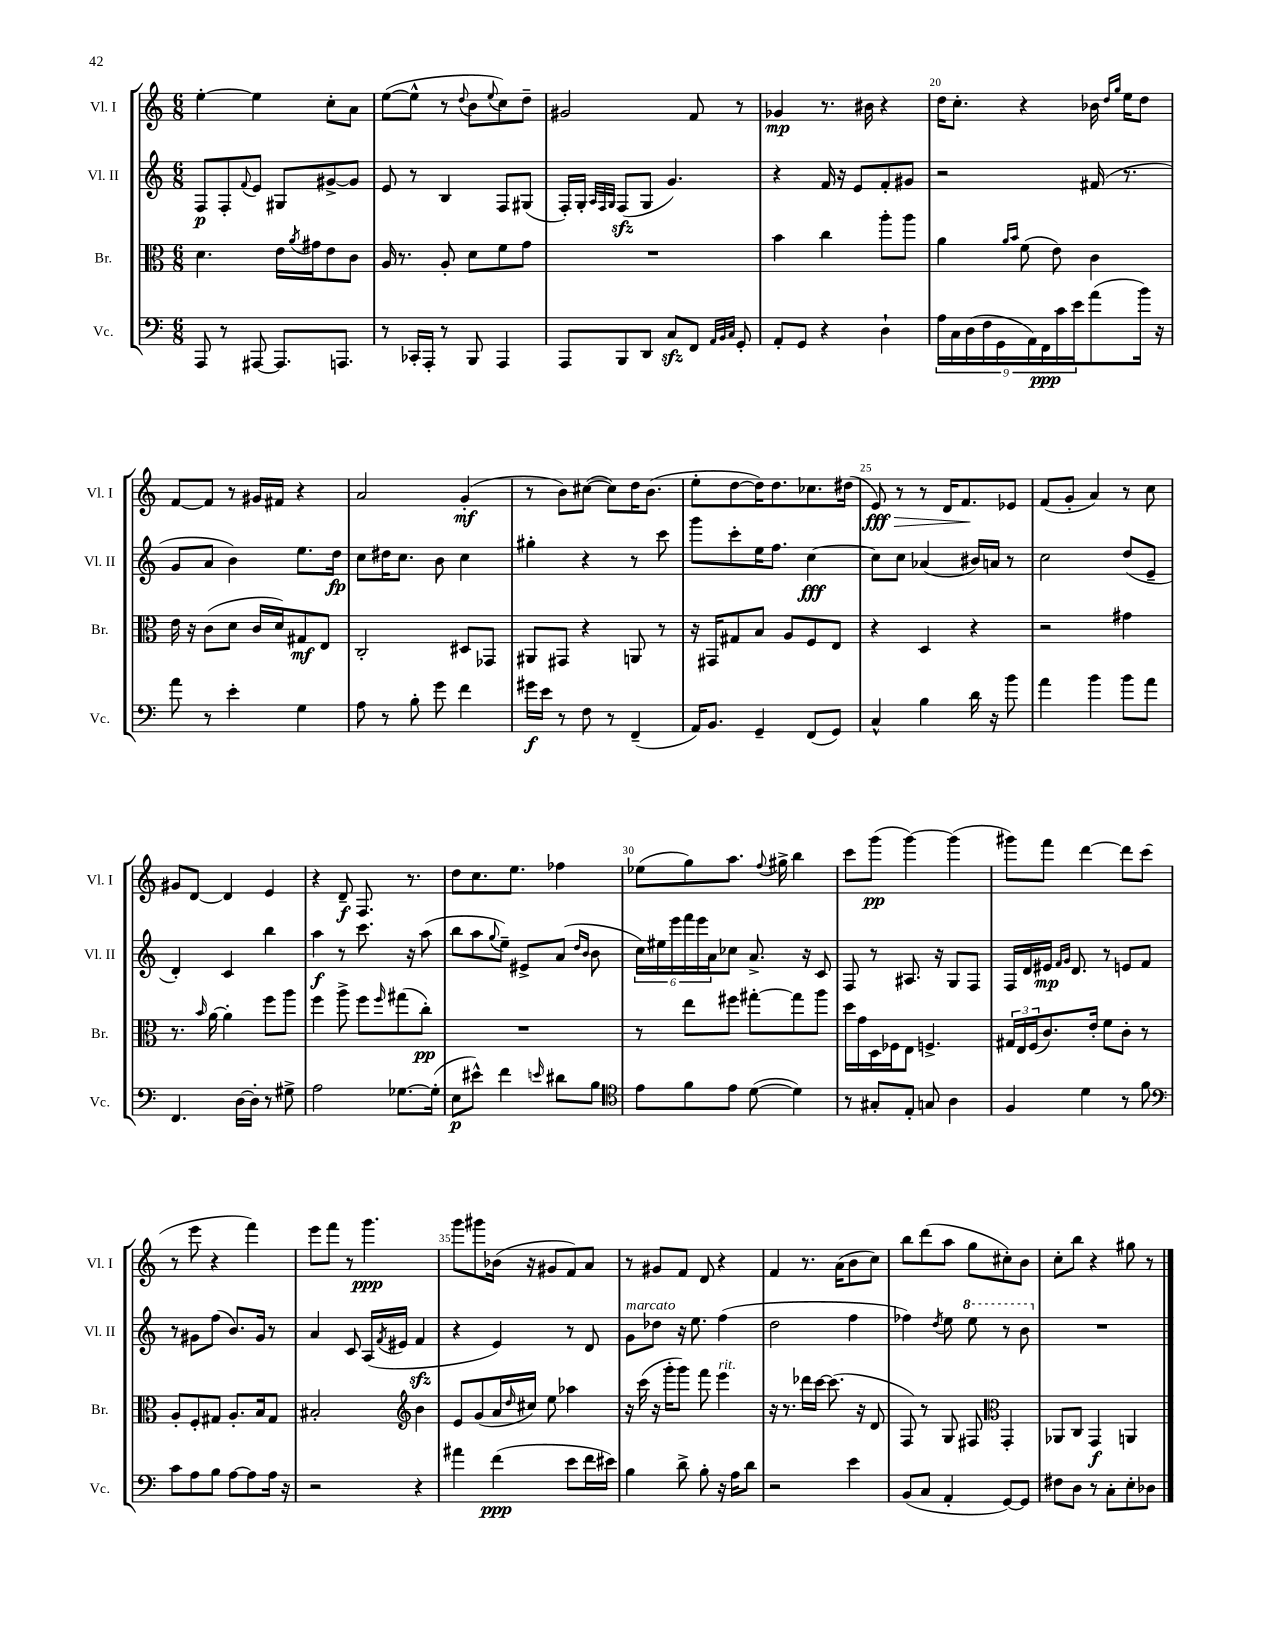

**kern	**kern	**kern	**kern
*staff4	*staff3	*staff2	*staff1
*clefF4	*clefC3	*clefG2	*clefG2
*k[]	*k[]	*k[]	*k[]
*M6/8	*M6/8	*M6/8	*M6/8
8AAA	4.d	8F	[4ee'
8r	.	8F'	.
.	.	8qqf	.
[8AAA#	.	8e	4ee]
8.AAA#]	16e	8G#	.
.	8qa	.	.
.	16g#	.	.
.	8e	[8g#^	8cc'
8.AAA	.	.	.
.	8c	8g#]	8a
=	=	=	=
8r	16A	8e	([8ee
.	8.r	.	.
16CC-'	.	8r	8ee^^]
16AAA'	.	.	.
8r	8A'	4B	8r
.	.	.	8qqdd
8BBB	8d	.	8b
.	.	.	8qqee
4AAA	8f	8F	8cc)
.	8g	(8G#	8dd~
=	=	=	=
8AAA	2.r	16F')	2g#
.	.	16G'	.
.	.	32qqA	.
.	.	32qqF	.
.	.	32qqG	.
8BBB	.	(8F	.
8DD	.	8G	.
8C	.	4.g)	.
8FF	.	.	8f
32qqAA	.	.	.
32qqBB	.	.	.
32qqC	.	.	.
8GG'	.	.	8r
=	=	=	=
8AA'	4b	4r	4g-
8GG	.	.	.
4r	4cc	16f	8.r
.	.	16r	.
.	.	8e	.
.	.	.	16b#
4D`	8aa'	8f'	4r
.	8aa	8g#	.
=	=	=	=
18A	4a	2r	16dd
18C	.	.	.
.	.	.	8.cc'
(18D	.	.	.
18F	.	.	.
18GG	.	.	.
.	16qqa	.	.
.	16qqb	.	.
.	(8f	.	4r
18AA)	.	.	.
18FF	.	.	.
.	8e)	.	.
18c	.	.	.
18e	.	.	.
(8a	4c	(16f#	16b-
.	.	.	16qqdd
.	.	.	16qqgg
.	.	8.r	16ee
16b)	.	.	8dd
16r	.	.	.
=	=	=	=
8a	16e	8g	[8f
.	16r	.	.
8r	(8c	8a	8f]
4e'	8d	4b)	8r
.	16c	.	16g#
.	16d)	.	16f#
4G	8G#	8.ee	4r
.	8E	.	.
.	.	16dd	.
=	=	=	=
8A	2C'	8cc	2a
8r	.	16dd#	.
.	.	8.cc	.
8B'	.	.	.
8g	.	8b	.
4f	8D#	4cc	(4g'
.	8GG-	.	.
=	=	=	=
16g#	8AA#	4gg#'	8r
16e	.	.	.
8r	8GG#	.	8b)
8F	4r	4r	([8cc#
8r	.	.	8cc#])
(4FF~	8AA	8r	16dd
.	.	.	(8.b
.	8r	8ccc	.
=	=	=	=
16AA)	16r	8ggg	8ee'
8.BB	16GG#	.	.
.	8G#	8ccc'	[8dd
4GG~	8B	16ee	16dd])
.	.	8.ff	8.dd
.	8A	.	.
(8FF	8F	[4cc	8.cc-
8GG)	8E	.	.
.	.	.	(16dd#
=	=	=	=
4C^^	4r	8cc]	8e)
.	.	8cc	8r
4B	4D	(4a-	8r
.	.	.	16d
.	.	.	8.f
16d	4r	16b#)	.
16r	.	16a	.
8b	.	8r	8e-
=	=	=	=
4a	2r	2cc	(8f
.	.	.	8g'
4b	.	.	4a)
8b	4g#	(8dd	8r
8a	.	8e~	8cc
=	=	=	=
4.FF	8.r	4d')	8g#
.	.	.	[8d
.	16qqb	.	.
.	[16a	.	.
.	4a']	4c	4d]
[16D	.	.	.
16D']	.	.	.
8r	8ff	4bb	4e
8G#^	8aa	.	.
=	=	=	=
2A	4ff	4aa	4r
.	8aa^	8r	8d~
.	8ff	8.ccc	8.F
.	16qqff	.	.
[8.G-	(8gg#	.	.
.	.	16r	8.r
.	8cc')	(8aa	.
(16G-']	.	.	.
=	=	=	=
8E	2.r	8bb	8dd
8e#^^)	.	8aa	8.cc
.	.	8qqgg	.
4f	.	8ee~)	.
.	.	.	8.ee
.	.	8e#^	.
16qqe	.	.	.
8d#	.	(8a	4ff-
.	.	16qqdd	.
.	.	16qqb	.
8B	.	8b	.
=	=	=	=
*clefC4	*	*	*
8e	8r	24cc)	(8ee-
.	.	24ee#	.
.	.	24eee	.
8f	8ee	24fff	8gg)
.	.	24eee	.
.	.	24a	.
8e	8ff#	8cc-	8.aa
([8d	[8gg#'	8.a^	.
.	.	.	8qqff
.	.	.	16gg#^
4d])	8gg#]	.	4bb
.	.	16r	.
.	8aa	8c	.
=	=	=	=
8r	16dd	8F	8ccc
.	16g	.	.
8G#'	16D	8r	(8ggg
.	16F-	.	.
8E'	8E	8.A#	[4ggg)
8G	4.F^	.	.
.	.	16r	.
4A	.	8G	(4ggg]
.	.	8F	.
=	=	=	=
4F	24G#	16F	8ggg#)
.	24E	.	.
.	.	16d	.
.	(24F	.	.
.	8.c)	16e#	8fff
.	.	16qqf	.
.	.	16qqg	.
.	.	8.d	.
4d	.	.	[4ddd
.	16e'	.	.
.	8f	8r	.
8r	8c'	8e	8ddd]
8f	8r	8f	(8ccc
=	=	=	=
*clefF4	*	*	*
8c	8A'	8r	8r
8A	8F'	8g#	8eee
8B	8G#	(8ff	4r
[8A	8.A'	8.b)	.
8A]	.	.	4fff)
.	16B	16g#	.
16A	8G#	8r	.
16r	.	.	.
=	=	=	=
2r	2B#'	4a	8eee
.	.	.	8fff
.	.	8c	8r
.	.	(16A	4.ggg
.	.	8qf	.
.	.	16e#	.
*	*clefG2	*	*
4r	4b	4f	.
=	=	=	=
4a#	8e	4r	8ggg
.	(8g	.	8ggg#
(4f	16a	4e)	(16b-
.	16qqdd	.	.
.	16cc#)	.	16r
.	8ee	.	8g#
8e	4aa-	8r	8f)
16f	.	8d	8a
16e#)	.	.	.
=	=	=	=
4B	16r	8g	8r
.	(16ccc	.	.
.	16r	8dd-	8g#
.	16ggg'	.	.
8d^	8ggg)	16r	8f
.	.	8.ee	.
8B'	8fff	.	8d
16r	4eee	(4ff	4r
16A	.	.	.
8d	.	.	.
=	=	=	=
2r	16r	2dd	4f
.	8.r	.	.
.	16ddd-	.	8.r
.	[16ccc	.	.
.	(8.ccc]	.	.
.	.	.	(16a
4e	.	4ff	8b
.	16r	.	.
.	8d	.	8cc)
=	=	=	=
(8BB	8F)	4ff-)	8bb
8C	8r	.	(8ddd
.	.	8qdd	.
4AA'	8G	8ee	8aa
.	8F#	8eee	8gg
*	*clefC3	*	*
[8GG)	4GG'	8r	8cc#')
8GG]	.	8bb	8b
=	=	=	=
8F#	8AA-	2.r	8cc'
8D	8C	.	8bb
8r	4GG	.	4r
8C'	.	.	.
8E'	4AA	.	8gg#
8D-	.	.	8r
==	==	==	==
*-	*-	*-	*-
